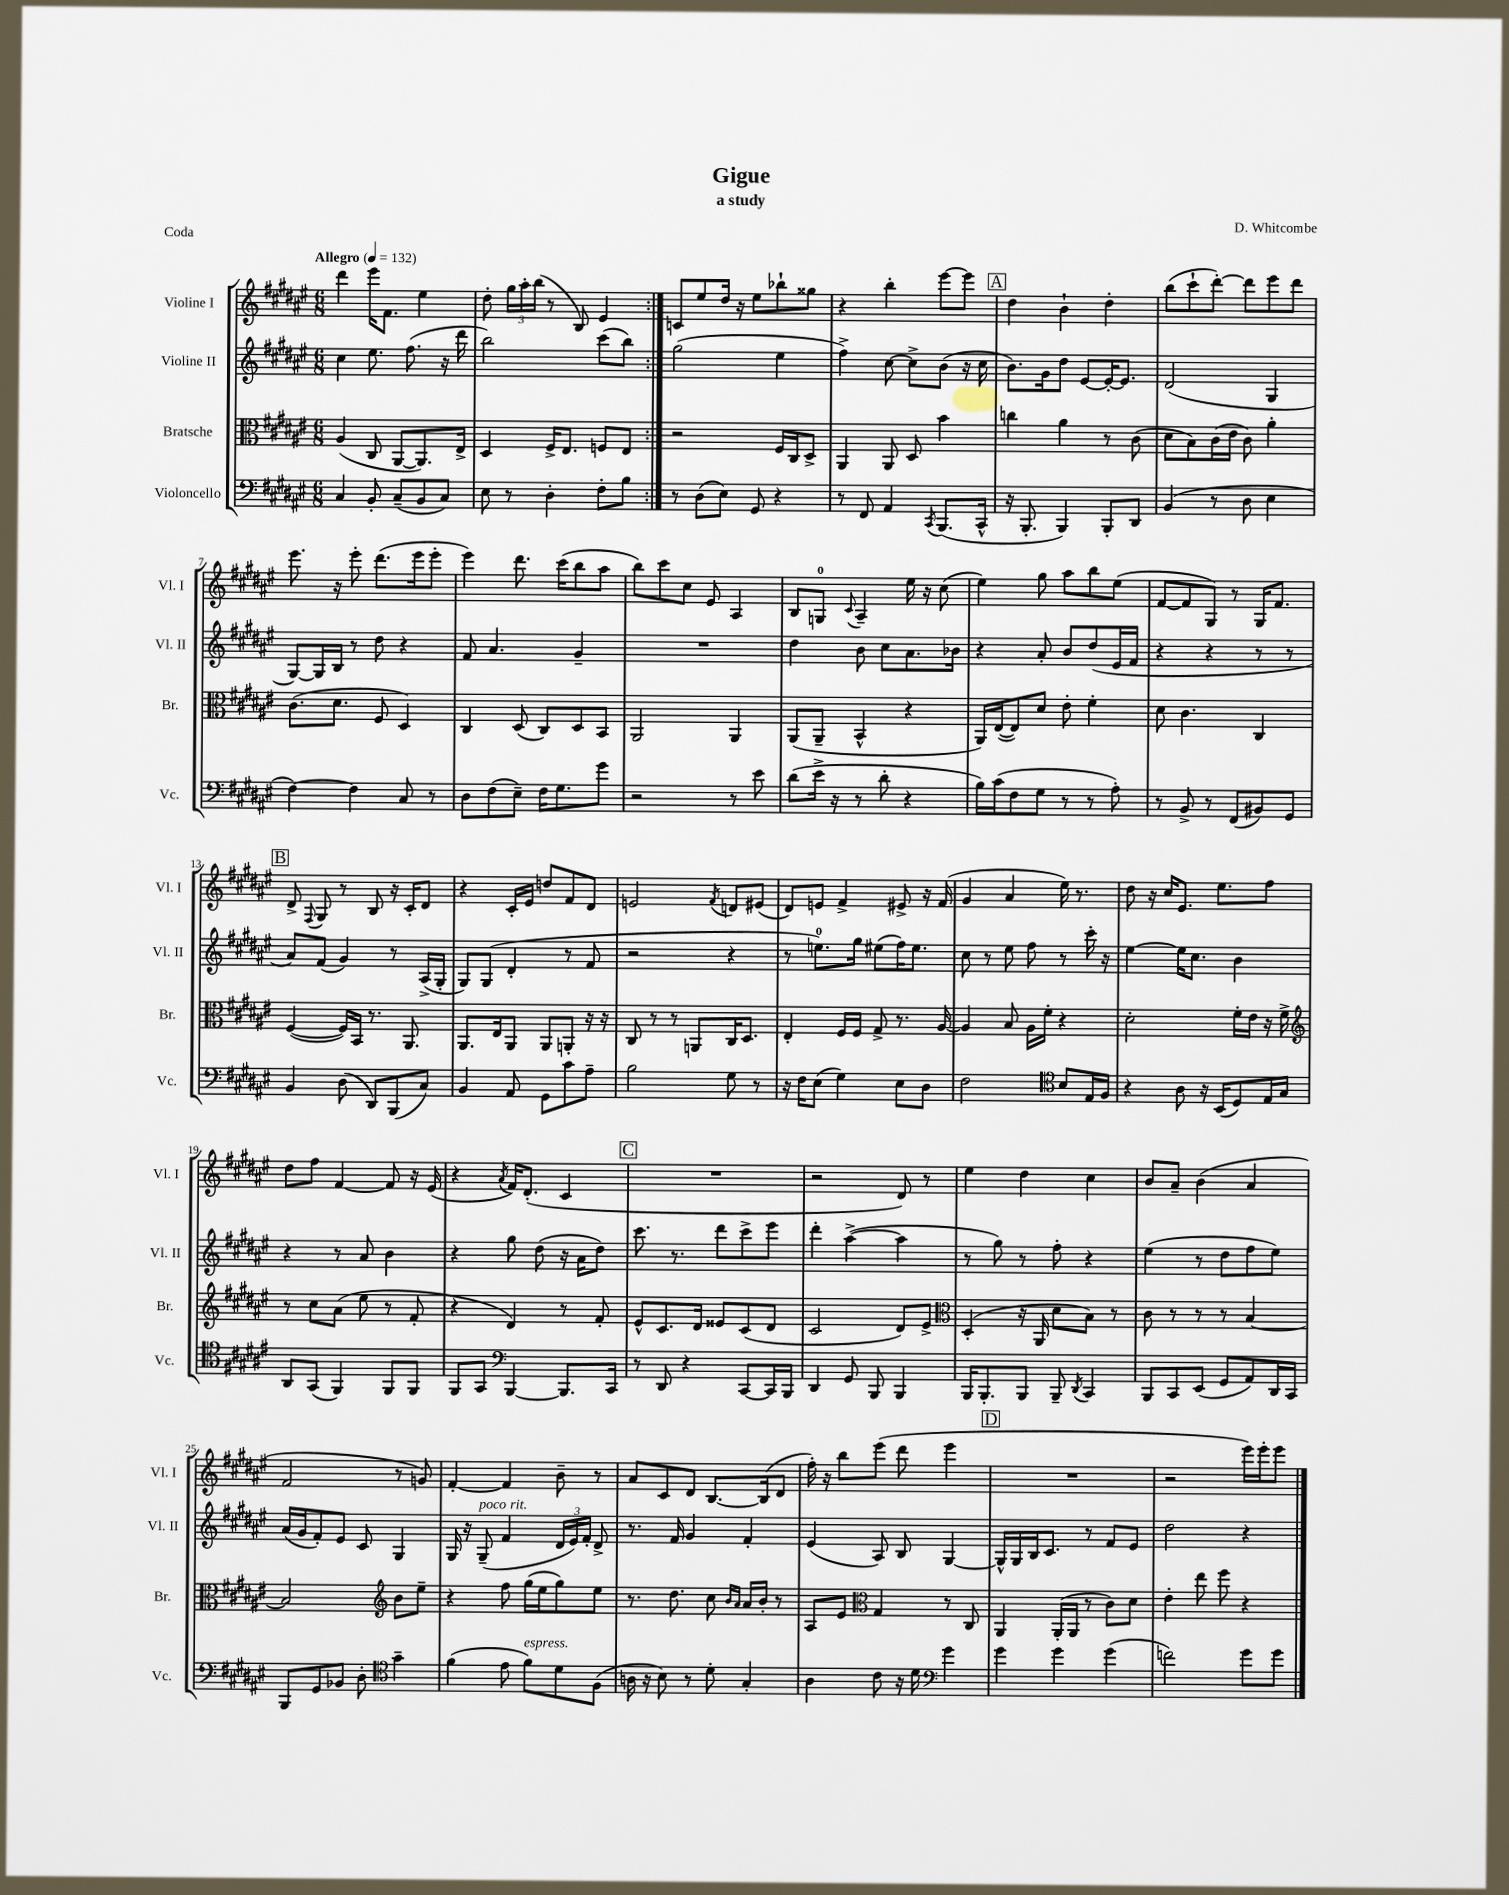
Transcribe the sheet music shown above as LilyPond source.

\header { title = "Gigue" composer = "D. Whitcombe" subtitle = "a study" piece = "Coda" }
<<
\new StaffGroup <<
\new Staff = "s0" \with { instrumentName = "Violine I" shortInstrumentName = "Vl. I" } {
    \clef treble \key fis \major \numericTimeSignature \time 6/8 \tempo "Allegro" 4 = 132
    \autoBeamOff \repeat volta 2 { dis'''4 eis'''16[ fis'8.] eis''4 |
    dis''8-. \tuplet 3/2 { gis''16[ ais''16-. b''16]( } r8 b8) eis'4 | }
    c'8[ eis''8 dis''16] r16 eis''8[ bes''8-! gisis''8] |
    r4 b''4-. eis'''8[~ eis'''8] |
    \mark \markup { \box "A" } dis''4 b'4-! dis''4-. |
    b''8[( cis'''8-! dis'''8]~-.) dis'''8[ eis'''8 dis'''8] |
    eis'''8. r16 eis'''8-. dis'''8.[( eis'''16 eis'''8]-. |
    eis'''4) dis'''8. cis'''16[( b''8 ais''8] |
    b''8[) cis'''8 cis''8] eis'8 ais4 |
    b8[ g8]-0 \appoggiatura { cis'8 } ais4-- eis''16 r16 cis''8( |
    eis''4) gis''8 ais''8[ b''8 eis''8]( |
    fis'8[~ fis'8 gis8]) r8 gis16[ fis'8.] |
    \mark \markup { \box "B" } dis'8-> \appoggiatura { fis8 } gis8 r8 b8 r16 cis'16[-. dis'8] |
    r4 cis'16[-. eis'16] d''8[ fis'8 dis'8] |
    e'2 \acciaccatura { fis'8 } d'8[ eis'8]( |
    dis'8[) e'8] fis'4-> eis'8-> r16 fis'16( |
    gis'4 ais'4 eis''16) r8. |
    dis''8 r16 cis''16[ eis'8.] eis''8.[ fis''8] |
    dis''8[ fis''8] fis'4~ fis'8 r16 eis'16( |
    r4 \acciaccatura { ais'8 } fis'16[) dis'8.]-.( cis'4 |
    \mark \markup { \box "C" } R2. |
    r2 dis'8) r8 |
    eis''4 dis''4 cis''4 |
    b'8[ ais'8]-- b'4( ais'4 |
    fis'2 r8 g'8) |
    fis'4~-. fis'4 b'8-- r8 |
    ais'8[ cis'8 dis'8] b8.[~ b16( dis'8] |
    fis''16-.) r16 b''8[ eis'''8]( dis'''8 eis'''4 |
    \mark \markup { \box "D" } R2. |
    r2 eis'''16[) eis'''16-. eis'''8] \bar "|." |
}
\new Staff = "s1" \with { instrumentName = "Violine II" shortInstrumentName = "Vl. II" } {
    \clef treble \key fis \major \numericTimeSignature \time 6/8
    \autoBeamOff \repeat volta 2 { cis''4 eis''8. fis''8.( r16 dis'''16 |
    b''2) cis'''8[( b''8]) | }
    gis''2( eis''4 |
    fis''4->) cis''8~ cis''8[-> b'8]( r16 cis''16 |
    \mark \markup { \box "A" } b'8.[) gis'16 dis''8] eis'8[~ eis'16~-. eis'8.] |
    dis'2( gis4 |
    gis8[~) gis16 b16] r8 dis''8 r4 |
    fis'8 ais'4. gis'4-- |
    R2. |
    dis''4 b'8 cis''8[ ais'8. bes'16] |
    r4 ais'8-. b'8[ dis''8( eis'16 fis'16] |
    r4 r4 r8 r8 |
    \mark \markup { \box "B" } ais'8[) fis'8]( gis'4) r8 ais16[->( gis16]-. |
    gis8[) gis8]( dis'4-. r8 fis'8 |
    r2 r4 |
    r8 e''8.[-0) gis''16] eis''8[( fis''16) eis''8.] |
    cis''8 r8 eis''8 fis''8 r8 cis'''16-. r16 |
    eis''4~ eis''16[ cis''8.] b'4 |
    r4 r8 ais'8 b'4 |
    r4 gis''8 dis''8( r16 ais'16[ dis''8]) |
    \mark \markup { \box "C" } cis'''8. r8. dis'''8[ cis'''8-> eis'''8] |
    dis'''4-. ais''4~->( ais''4 |
    r8 gis''8) r8 fis''8-. r4 |
    eis''4( r8 dis''8[ fis''8 eis''8]) |
    ais'16[( gis'16 fis'8-.) eis'8] cis'8 gis4 |
    gis16 r16 gis8--^\markup { \italic "poco rit." }( fis'4 \tuplet 3/2 { dis'16[ eis'16) fis'16]-. } dis'8-> |
    r8. fis'16 gis'4 fis'4-. |
    eis'4( ais8) b8 gis4~ |
    \mark \markup { \box "D" } gis16[-^ gis16 b16 cis'8.] r8 fis'8[ eis'8] |
    dis''2 r4 \bar "|." |
}
\new Staff = "s2" \with { instrumentName = "Bratsche" shortInstrumentName = "Br." } {
    \clef alto \key fis \major \numericTimeSignature \time 6/8
    \autoBeamOff \repeat volta 2 { ais4( cis8 ais,8[~ ais,8.) eis16]-> |
    dis4 fis16[-> eis8.] f8[ eis8] | }
    r2 fis16[ cis16 dis8]-> |
    ais,4 ais,8 dis8 b'4 |
    \mark \markup { \box "A" } c''4 ais'4 r8 cis'8( |
    dis'8[ b8) cis'16( eis'16] cis'8) ais'4-. |
    cis'8.[( dis'8.] fis8 dis4) |
    cis4 dis8( cis8[) dis8 b,8] |
    ais,2 ais,4 |
    ais,8[( ais,8]-- b,4-^ r4 |
    ais,16[) eis16~( eis8) dis'8] eis'8-. fis'4-. |
    dis'8 cis'4. cis4 |
    \mark \markup { \box "B" } fis4~( fis16[) b,16] r8. ais,8. |
    ais,8.[ eis16 ais,8] ais,8[ a,8]-. r16 r16 |
    cis8 r8 r8 a,8[ cis16 dis8.] |
    eis4-. fis16[ fis16] gis8-> r8. ais16~ |
    ais4 b8 ais16[ fis'16]-. r4 |
    dis'2-. fis'16[-. eis'16] r16 fis'16-> |
    \clef treble r8 cis''8[ ais'8]( eis''8 r8 fis'8-. |
    r4 dis'4) r8 fis'8-. |
    \mark \markup { \box "C" } eis'8[-^ cis'8. dis'16] eisis'8[ cis'8( dis'8] |
    cis'2 dis'8[) eis'8]-> |
    \clef alto dis4-.( r16 ais,16 dis'8[ b8]) r8 |
    cis'8 r8 r8 r8 b4~ |
    b2 \clef treble b'8[ eis''8]-- |
    r4 fis''8 gis''16[( eis''16 gis''8) eis''8] |
    r8. dis''8. cis''8 \grace { b'16[ ais'16] } ais'16[ b'16]-. r8 |
    ais8[ eis'8] \clef alto gis4 r8 cis8 |
    \mark \markup { \box "D" } ais,4 ais,16[-.( ais,16] r8 cis'8[) dis'8] |
    eis'4-. eis''8 fis''8 r4 \bar "|." |
}
\new Staff = "s3" \with { instrumentName = "Violoncello" shortInstrumentName = "Vc." } {
    \clef bass \key fis \major \numericTimeSignature \time 6/8
    \autoBeamOff \repeat volta 2 { cis4 b,8-. cis8[--( b,8 cis8]) |
    eis8 r8 dis4-. fis8[-. b8] | }
    r8 dis8[( eis8]) gis,8 r4 |
    r8 fis,8 ais,4 \acciaccatura { cis,8 } b,,8.[( cis,16]-^ |
    \mark \markup { \box "A" } r16 b,,8.-. b,,4) b,,8[-. dis,8] |
    b,4( r8 dis8 eis4 |
    fis4~) fis4 cis8 r8 |
    dis8[ fis8( eis8]--) fis16[ gis8. gis'8] |
    r2 r8 eis'8 |
    dis'8[( eis'16]-> r16 r8 dis'8-. r4 |
    b16[) cis'16( fis8 gis8] r8 r8 ais8-.) |
    r8 b,8-> r8 fis,8[( bis,8) gis,8] |
    \mark \markup { \box "B" } b,4 dis8( dis,8[) b,,8( cis8]) |
    b,4 ais,8 gis,8[ cis'8 ais8]-- |
    b2 gis8 r8 |
    r16 fis16[ eis8]( gis4) eis8[ dis8] |
    fis2 \clef tenor b8[ eis16 fis16] |
    r4 ais8 r16 b,16[( dis8) eis16 gis16] |
    ais,8[ gis,8]( fis,4) fis,8[ fis,8] |
    fis,8[ gis,8] \clef bass b,,4~ b,,8.[ cis,16] |
    \mark \markup { \box "C" } r8 dis,8 r4 cis,8[~ cis,16 b,,16] |
    dis,4 gis,8 b,,8 b,,4 |
    b,,16[ b,,8.-. b,,8] b,,8-- \acciaccatura { dis,8 } cis,4 |
    b,,8[ cis,8 eis,8]( gis,8[ ais,8) dis,16 cis,16] |
    b,,8[ gis,8 bes,8] dis8-. \clef tenor gis'4-- |
    fis'4( eis'8 fis'8[^\markup { \italic "espress." }) dis'8 fis8]( |
    a16 r16 b8) r8 dis'8-. gis4-. |
    ais4 cis'8 r16 dis'16 \clef bass gis'4 |
    \mark \markup { \box "D" } gis'4 gis'4 gis'4( |
    f'2) gis'8[ gis'8] \bar "|." |
}
>>
>>
